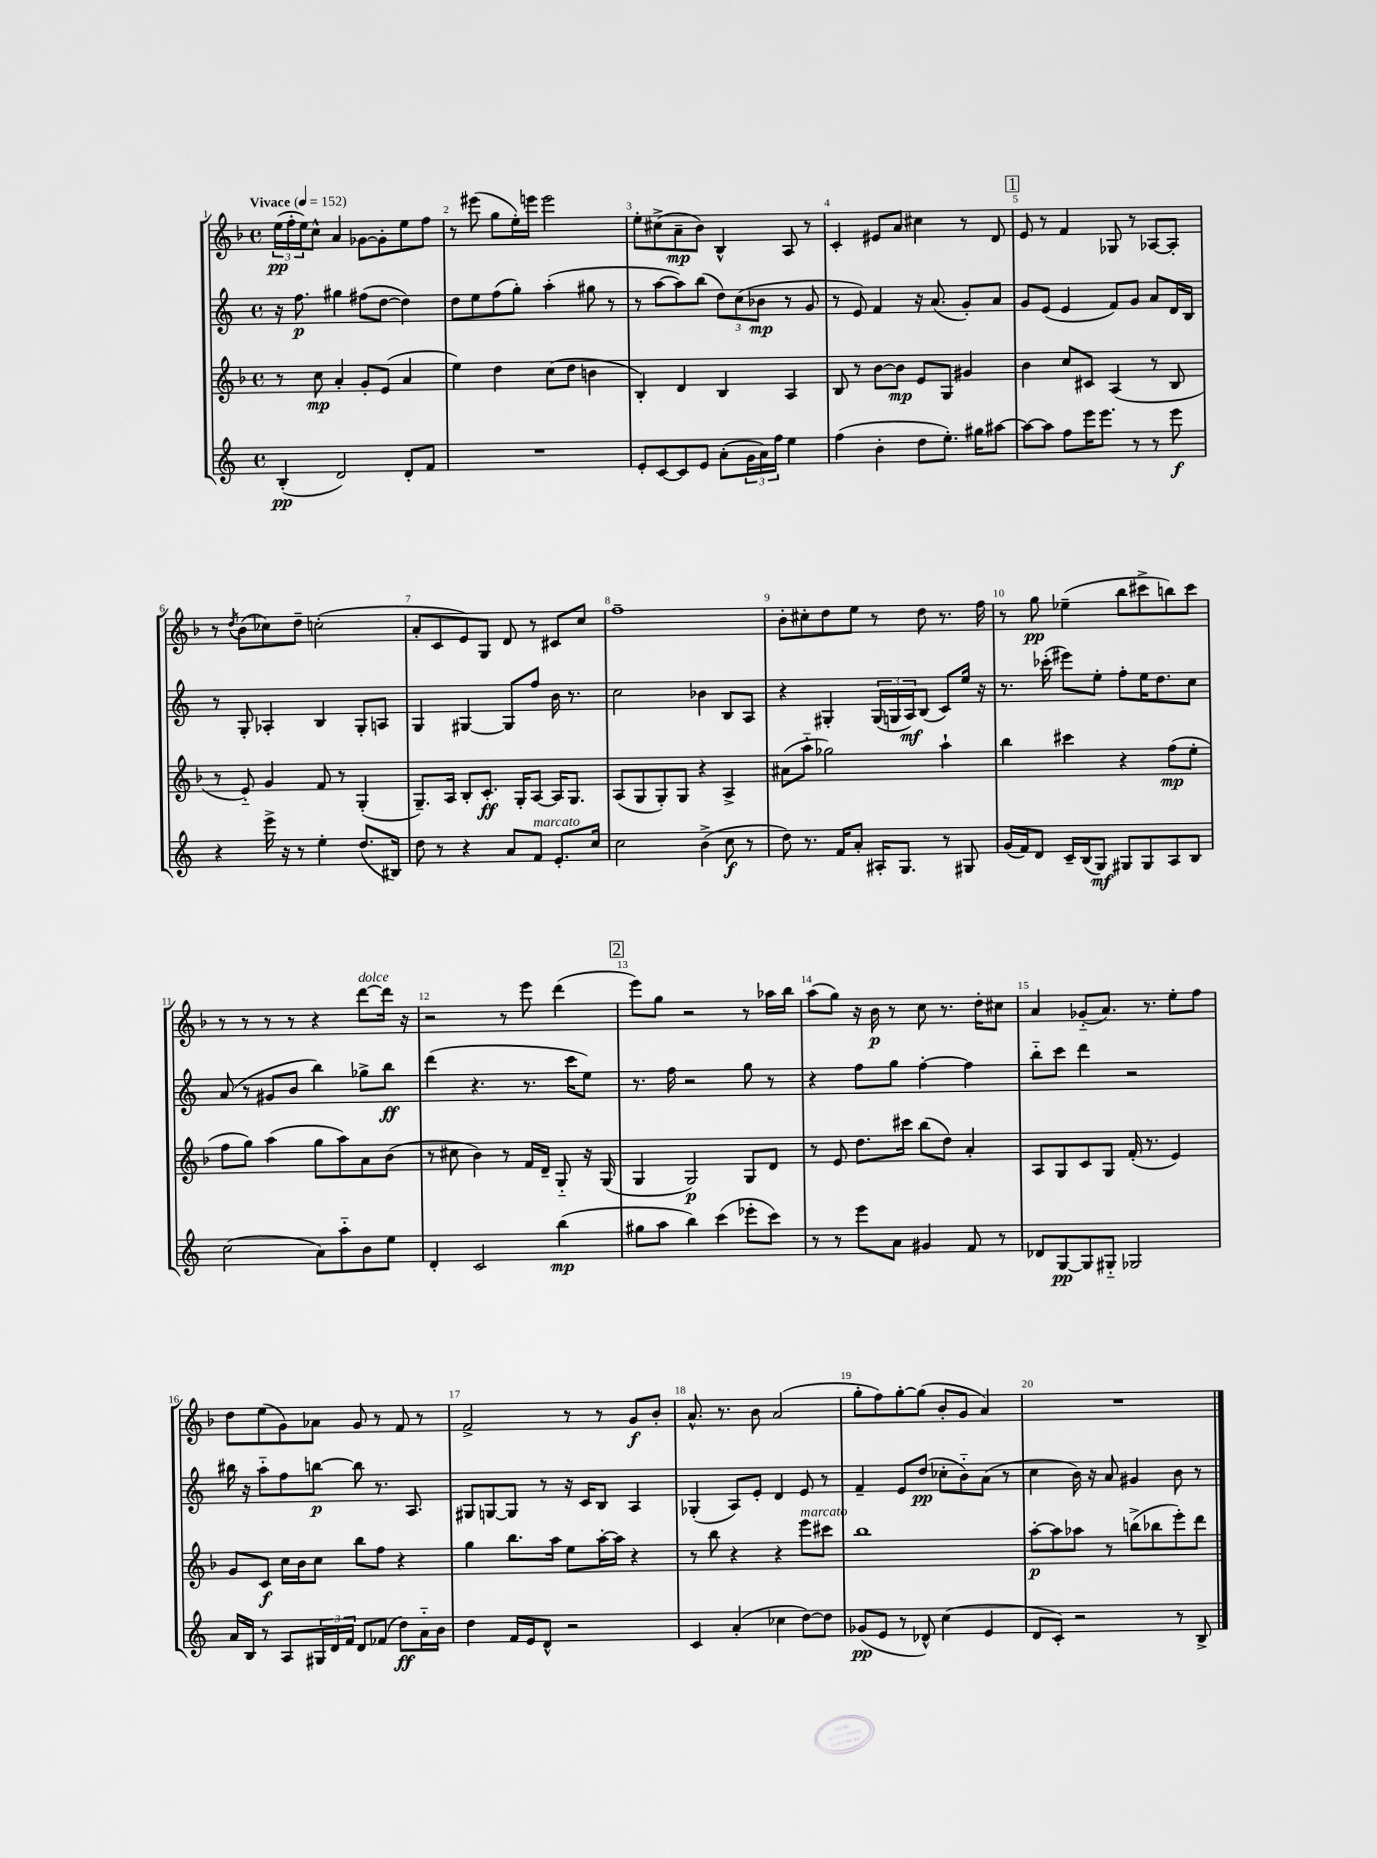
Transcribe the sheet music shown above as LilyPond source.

<<
\new StaffGroup <<
\new Staff = "s0" {
    \clef treble \key f \major \defaultTimeSignature \time 4/4 \tempo "Vivace" 4 = 152
    \tuplet 3/2 { e''16\pp( f''16-. e''16) } c''8-^ a'4 ges'8~ ges'8-. e''8 f''8 |
    r8 eis'''8( g''8 e''16-.) e'''16 e'''2 |
    e''8-. cis''8->( a'8--\mp bes'8) bes4-^ a8 r8 |
    c'4-. eis'8 a'8 cis''4 r8 d'8 |
    \mark \markup { \box "1" } e'8 r8 f'4 ges8 r8 aes8~ aes8-. |
    r8 \acciaccatura { d''8 } bes'8( ces''8) d''8-- c''2-.( |
    a'8-. c'8 e'8) g8 d'8 r8 cis'8 c''8 |
    f''1-- |
    bes'8-. cis''8-. d''8 e''8 r8 d''8 r8. f''16 |
    r8 g''8\pp ees''4--( bes''8 cis'''8-> b''8) cis'''8 |
    r8 r8 r8 r8 r4 d'''8~^\markup { \italic "dolce" } d'''16 r16 |
    r2 r8 e'''8 d'''4( |
    \mark \markup { \box "2" } e'''8) g''8 r2 r8 aes''16 bes''16 |
    a''8( g''8) r16 bes'16\p r8 c''8 r8. d''16-. cis''8 |
    a'4 ges'8-_( a'8.) r8. e''8-. f''8 |
    d''8 e''8( g'8) aes'8 g'8 r8 f'8 r8 |
    f'2-> r8 r8 g'8\f bes'8-. |
    a'8.-^ r8. bes'8 a'2( |
    g''8-. f''8) g''8~-. g''8( bes'8-. g'8 a'4) |
    R1 \bar "|." |
}
\new Staff = "s1" {
    \clef treble \key c \major \defaultTimeSignature \time 4/4
    r16 f''8.\p gis''4 fis''8( d''8~ d''4) |
    d''8 e''8 f''8( g''8-.) a''4-.( gis''8 r8 |
    r8 a''8~ a''8) b''8( \tuplet 3/2 { d''8) c''8( bes'8\mp } r8 g'8 |
    r8 e'8) f'4 r16 a'8.( g'8-.) a'8 |
    \mark \markup { \box "1" } g'8 e'8( e'4 f'8) g'8 a'8 d'16 b16 |
    r8 g8-. aes4-. b4 g8-. a8 |
    g4 gis4~ gis8 f''8 b'16 r8. |
    c''2 bes'4 b8 a8 |
    r4 gis4-. \tuplet 3/2 { gis16( g16 a16\mf) } b8( c'8) e''16 r16 |
    r8. ces'''16-.( eis'''8) e''8-. f''8-. e''16 d''8. c''8 |
    a'8( r8 gis'8 b'8 b''4) ges''8-> b''8\ff |
    d'''4( r4. r8. c'''16 e''8) |
    \mark \markup { \box "2" } r8. f''16 r2 g''8 r8 |
    r4 f''8 g''8 f''4~-. f''4 |
    b''8-_ c'''8 d'''4 r2 |
    bis''16 r16 a''8-_ f''8 b''8~\p b''8 r8. a8. |
    gis8 g8~ g8 r8 r16 c'16 b8 a4 |
    ges4-.( a8) e'8-. d'4 e'8 r8 |
    f'4-- e'8 d''8\pp( ces''8-. b'8-_) a'8( r8 |
    c''4 b'16) r16 a'8 gis'4 b'8 r8 \bar "|." |
}
\new Staff = "s2" {
    \clef treble \key f \major \defaultTimeSignature \time 4/4
    r8 c''8\mp a'4-. g'8-. e'8( a'4 |
    e''4) d''4 c''8( d''8 b'4 |
    bes4-.) d'4 bes4 a4 |
    bes8 r8 bes'8~ bes'8\mp e'8 g8 gis'4 |
    \mark \markup { \box "1" } bes'4 c''8 cis'8 a4( r8 bes8 |
    r8 e'8-_) g'4 f'8 r8 g4-.( |
    g8.--) a16 bes8-. c'8.-.\ff g16-. a8~ a16 g8. |
    a8( g8 g8-.) g8 r4 a4-> |
    ais'8( a''8-_ ges''2) a''4-! |
    bes''4 cis'''4 r4 f''8\mp( e''8-. |
    f''8 g''8) a''4( g''8 a''8) a'8 bes'8( |
    r8 cis''8 bes'4) r8 f'16 d'16-- g8-_ r16 g16( |
    \mark \markup { \box "2" } g4 g2\p) g8 d'8 |
    r8 e'8 d''8. cis'''16 bes''8( d''8) a'4-. |
    a8 g8 c'8 g8 f'16-.( r8. e'4) |
    g'8 c'8\f c''16 bes'16 c''8 bes''8 f''8 r4 |
    g''4 bes''8. a''16 e''8 a''16~-. a''16 r4 |
    r8 bes''8 r4 r4 e'''8^\markup { \italic "marcato" } cis'''8 |
    bes''1 |
    a''8~-.\p a''8 aes''8 r8 b''8->( bes''8 e'''8-.) d'''8 \bar "|." |
}
\new Staff = "s3" {
    \clef treble \key c \major \defaultTimeSignature \time 4/4
    b4-.\pp( d'2) d'8-. f'8 |
    R1 |
    e'8-. c'8~ c'8 e'8 a'8-.( \tuplet 3/2 { g'16 a'16) f''16 } e''4 |
    f''4( b'4-. d''8 e''8.-.) gis''16 ais''8~ |
    \mark \markup { \box "1" } ais''8~ ais''8 f''8 e'''16 e'''8. r8 r8 e'''8\f |
    r4 e'''16-> r16 r8 e''4-. d''8.( bis16) |
    d''8 r8 r4 a'8 f'8^\markup { \italic "marcato" } e'8.-. c''16 |
    c''2 b'4->( c''8\f r8 |
    d''8) r8. f'16 a'8-. ais16-. g8. r8 gis8 |
    g'16( f'16) d'8 c'16-- b16( g8\mf) gis8 gis8 a8 b8 |
    c''2( a'8) a''8-_ b'8 e''8 |
    d'4-. c'2 b''4\mp( |
    \mark \markup { \box "2" } gis''8 a''8 b''4) c'''4( ees'''8-. c'''8) |
    r8 r8 e'''8 a'8 gis'4 f'8 r8 |
    des'8 g8~\pp g8 gis8-_ ges2 |
    a'16 b16 r8 a8 \tuplet 3/2 { gis16 d'16 f'16 } d'8 fes'8( d''8\ff) a'16-_ b'16 |
    d''4 f'16 e'16 d'8-^ r2 |
    c'4 a'4-.( ces''4 d''8~) d''8 |
    ges'8\pp( e'8 r8 des'8-^) c''4( e'4 |
    d'8 c'8-.) r2 r8 b8-> \bar "|." |
}
>>
>>
\layout { \context { \Score \override BarNumber.break-visibility = ##(#f #t #t) barNumberVisibility = #all-bar-numbers-visible } }
